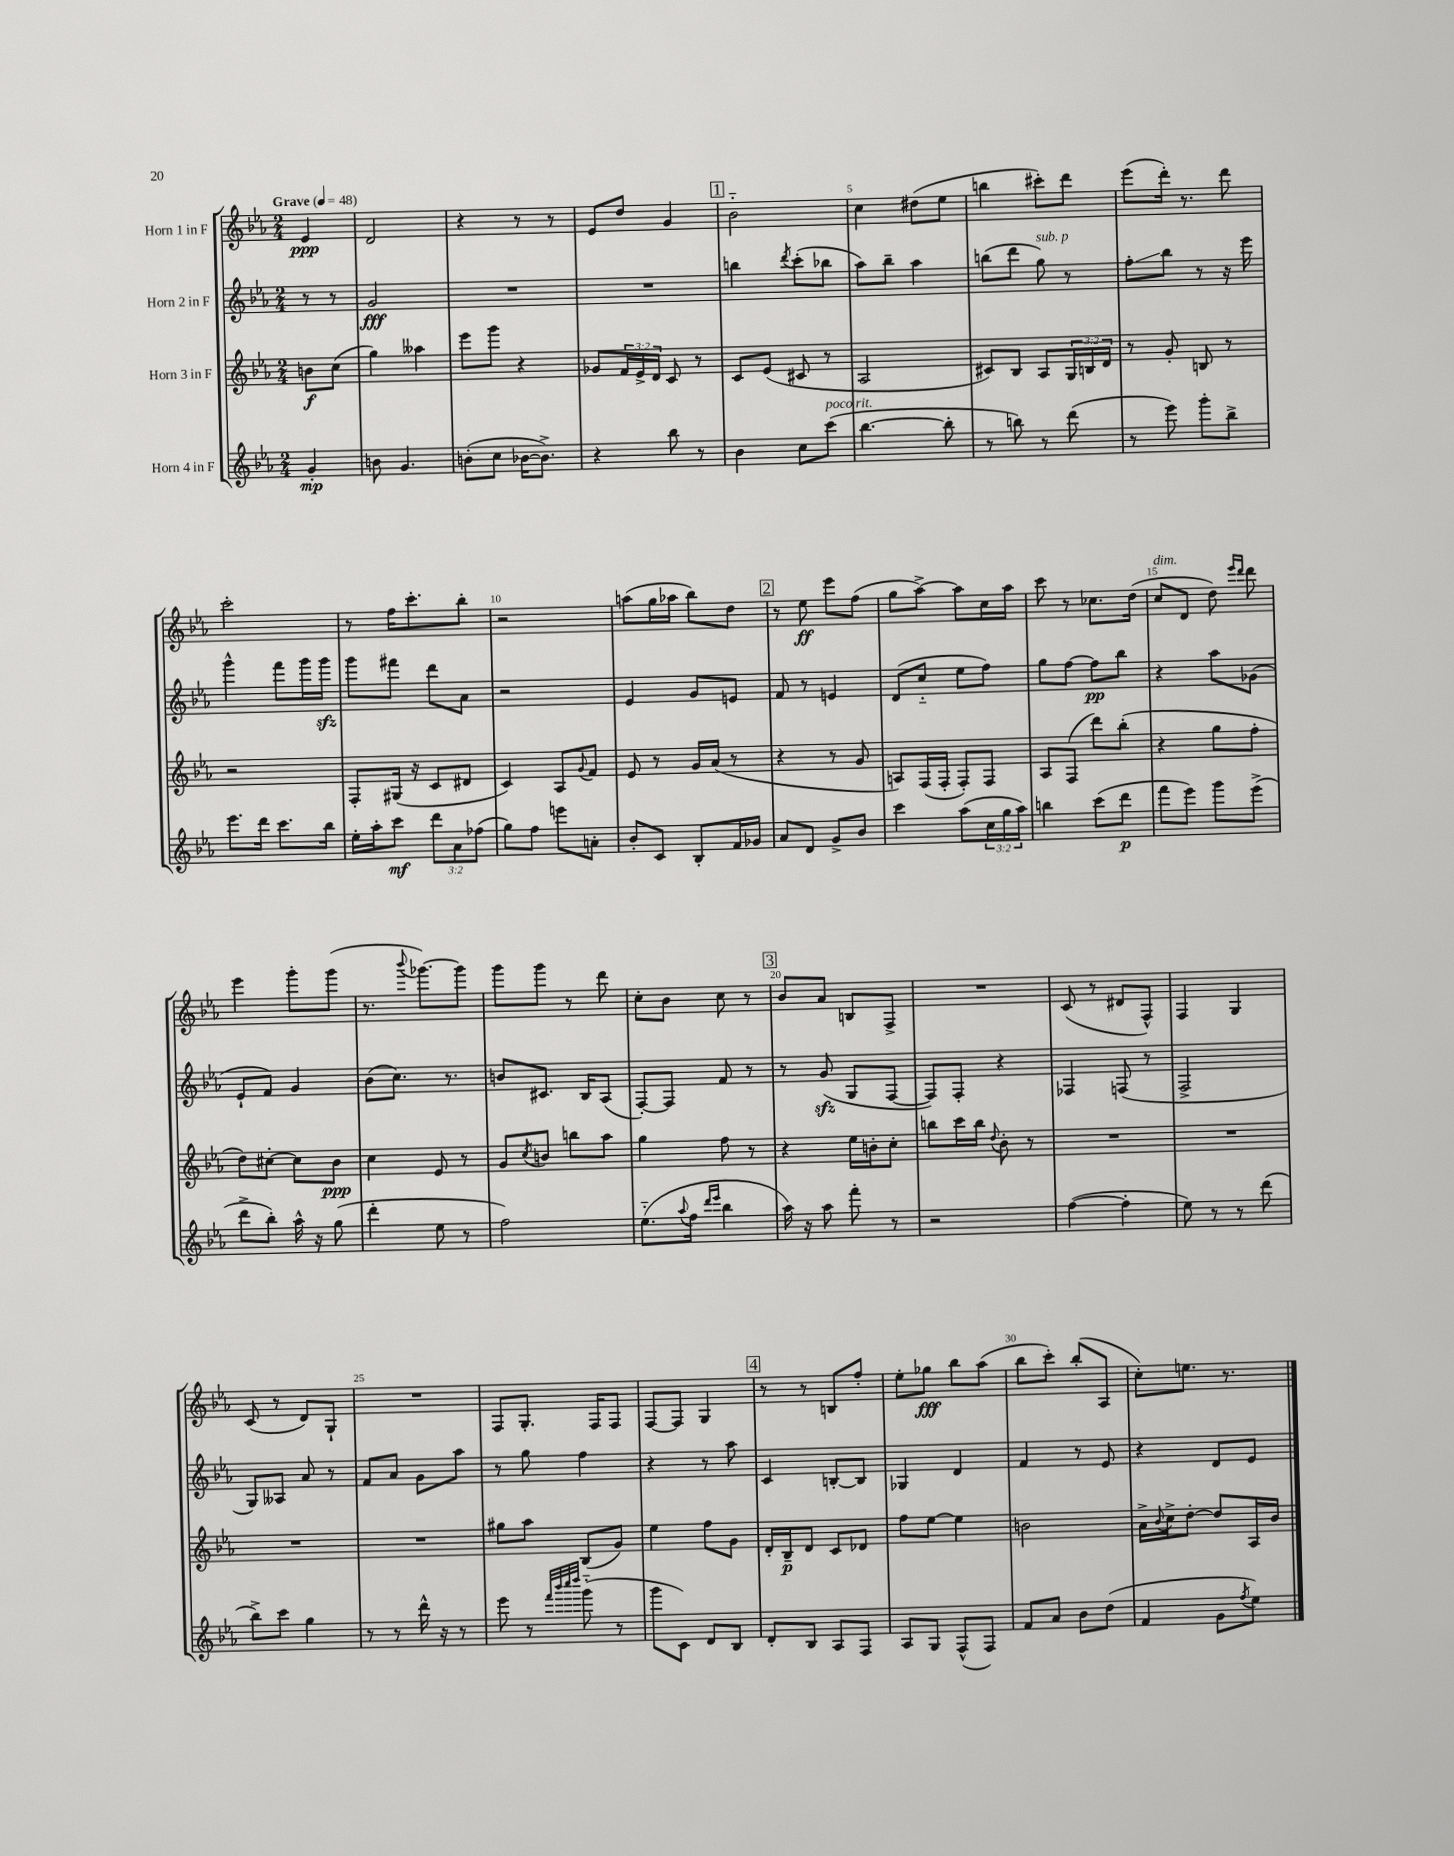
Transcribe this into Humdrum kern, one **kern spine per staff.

**kern	**kern	**kern	**kern
*staff4	*staff3	*staff2	*staff1
*clefG2	*clefG2	*clefG2	*clefG2
*k[b-e-a-]	*k[b-e-a-]	*k[b-e-a-]	*k[b-e-a-]
*M2/4	*M2/4	*M2/4	*M2/4
*MM48	*MM48	*MM48	*MM48
4g'	8b	8r	4e-
.	(8cc	8r	.
=	=	=	=
8b	4gg)	2g	2d
4.g	.	.	.
.	4aa--	.	.
=	=	=	=
(8b'	8eee-	2r	4r
8cc	8ggg	.	.
[16b-	4r	.	8r
8.b-^])	.	.	.
.	.	.	8r
=	=	=	=
4r	8g-	2r	8e-
.	24f	.	8dd
.	24e-^	.	.
.	24d	.	.
8bb-	8c	.	4g
8r	8r	.	.
=	=	=	=
4b-	8c	4bb	2b-'~
.	(8e-	.	.
.	.	8qddd	.
8cc	8c#	(8ccc'	.
(8ccc	8r	8bb-	.
=	=	=	=
[4.bb-	2A-	8aa-)	4cc
.	.	8bb-~	.
.	.	4aa-	(8dd#
8bb-']	.	.	8ee-
=	=	=	=
8r	8c#)	(8bb	4bb
8bb)	8B-	8ddd	.
8r	8A-	8gg)	8ccc#')
(8ddd	24G	8r	8ddd
.	24B	.	.
.	24d	.	.
=	=	=	=
8r	8r	8ff'	(8eee-
8eee-)	8g'	8bb-	16ddd')
.	.	.	8.r
8ggg'	8B	8r	.
8bb-^	8r	16r	8ddd
.	.	16eee-	.
=	=	=	=
8.eee-	2r	4ggg^^	2ccc'
16ddd	.	.	.
8.ccc	.	8fff	.
.	.	16ggg	.
16bb-	.	16ggg	.
=	=	=	=
16ee-'	8F'	8ggg	8r
16aa-'	.	.	.
8ccc	(16G#	8fff#	16ff
.	16r	.	8.ccc'
12ddd	8c	8ddd	.
12a-	.	.	.
.	8d#	8a-	8bb-'
(12ff-	.	.	.
=	=	=	=
8gg)	4c)	2r	2r
8ff	.	.	.
8eee	8A-	.	.
.	8qqg	.	.
8a'	8f	.	.
=	=	=	=
8b-'	8e-	4e-	(8aa
8c	8r	.	16gg
.	.	.	16aa-
8B-'	16g	8g	8bb-)
.	(16a-	.	.
16f	8r	8e	8dd
16g-	.	.	.
=	=	=	=
8a-	4r	8f	8r
8d	.	8r	8ee-
8g^	8r	4e	8eee-
8b-	8g	.	(8ff
=	=	=	=
4ccc	8A)	(8d	8gg
.	(16F	8cc'~	[8aa-^)
.	16F'	.	.
(8aa-	8F')	8ee-	8aa-]
24cc	8F	8ff)	16cc
24gg	.	.	.
.	.	.	16aa-
24aa-)	.	.	.
=	=	=	=
4bb	8A-	8gg	8ccc
.	(8F	[8ff	8r
(8ccc	8ddd)	8ff]	8.cc-
8ddd	(8bb-'	8bb-	.
.	.	.	(16dd
=	=	=	=
8fff	4r	4r	8cc
8eee-)	.	.	8d
8ggg	8gg	8aa-	8dd)
.	.	.	16qqeee-
.	.	.	16qqddd
(8eee-^	8ff'	(8g-	8ddd
=	=	=	=
8ddd^	8dd)	8e-`	4eee-
8bb-')	[8cc#'	8f)	.
16aa-^^	8cc#]	4g	8ggg'
16r	.	.	.
(8gg	8b-	.	(8ggg
=	=	=	=
4ddd'	4cc	(8b-	8.r
.	.	8.cc)	.
.	.	.	8qqbbb-
.	.	.	[8.ggg-)
8ee-	8e-	.	.
.	.	8.r	.
8r	8r	.	8ggg-]
=	=	=	=
2ff)	8g	8b	8ggg
.	8qcc	.	.
.	8b	8.c#	8ggg
.	8bb	.	8r
.	.	16B-	.
.	8aa-	(8A-	8ddd
=	=	=	=
(8.ee-'~	4gg	[8F')	8cc'
.	.	8F]	8b-
8qqaa-	.	.	.
16ff	.	.	.
16qqddd	.	.	.
16qqeee-	.	.	.
4bb-	8ff	8f	8cc
.	8r	8r	8r
=	=	=	=
16aa-)	4r	8r	8b-
16r	.	.	.
8aa-	.	(8g	8a-
8fff'	16ee-	8G	8B
.	16b'	.	.
8r	8cc'	[8F	8F^
=	=	=	=
2r	8bb	8F])	2r
.	16ccc	8F'	.
.	16bb	.	.
.	8qqdd	.	.
.	8b-'	4r	.
.	8r	.	.
=	=	=	=
([4ff	2r	4F-	(8c
.	.	.	8r
4ff']	.	(8F	8d#
.	.	8r	8F^^)
=	=	=	=
8ee-)	2r	2F^	4F
8r	.	.	.
8r	.	.	4G
(8ddd	.	.	.
=	=	=	=
8bb-^)	2r	8G)	(8c
8ccc	.	8A--	8r
4gg	.	8a-	8d)
.	.	8r	8G`
=	=	=	=
8r	2r	8f	2r
8r	.	8a-	.
16ddd^^	.	8g	.
16r	.	.	.
8r	.	8aa-	.
=	=	=	=
8eee-	8gg#	8r	8F
8r	8aa-	8gg	8.G'
32qqfff	.	.	.
32qqbbb-	.	.	.
32qqcccc	.	.	.
32qqdddd	.	.	.
(8ggg'~	(8B-	4ff	.
.	.	.	16F
8r	8g)	.	8F
=	=	=	=
8ggg	4ee-	4r	[8F
8c)	.	.	8F]
8d	8ff	8r	4G
8B-	8g	8aa-	.
=	=	=	=
8d'	16d'	4c	8r
.	16B-~	.	.
8B-	8d	.	8r
8A-	8c	[8B'	8B
8F	8d-	8B]	8ff'
=	=	=	=
8A-	8ff	4G-	8ee-'
8G	[8ee-	.	8gg-
(8F^^	4ee-]	4d	8bb-
8F)	.	.	(8aa-
=	=	=	=
8f	2b	4f	8bb-
8a-	.	.	8ccc')
8b-	.	8r	(8bb-'
(8dd	.	8e-	8A-
=	=	=	=
4f	16a-^	4r	8cc')
.	8qqb-	.	.
.	16cc^	.	.
.	[8dd'	.	8.ee
8g	8dd]	8d	.
.	.	.	8.r
8qff	.	.	.
8ee-)	16A-	8e-	.
.	16b-	.	.
==	==	==	==
*-	*-	*-	*-
